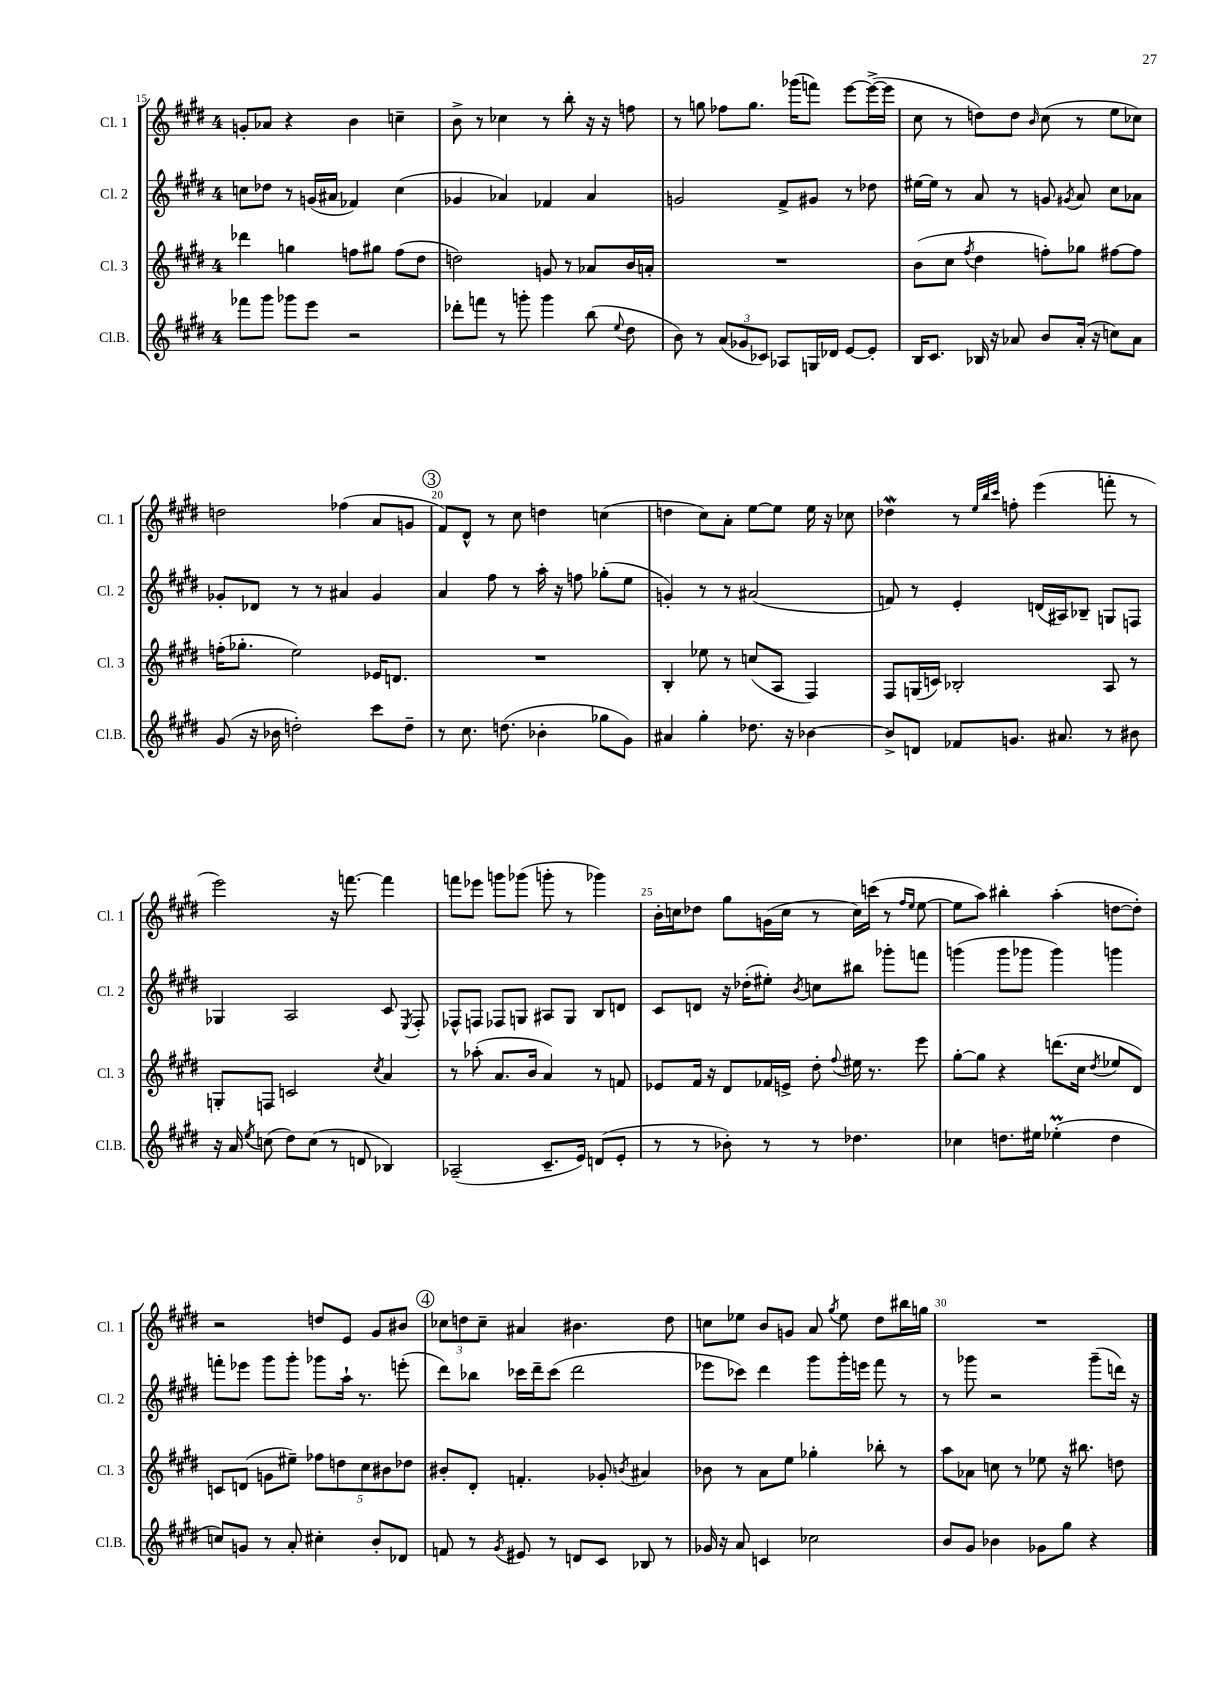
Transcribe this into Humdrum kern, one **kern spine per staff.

**kern	**kern	**kern	**kern
*staff4	*staff3	*staff2	*staff1
*clefG2	*clefG2	*clefG2	*clefG2
*k[f#c#g#d#]	*k[f#c#g#d#]	*k[f#c#g#d#]	*k[f#c#g#d#]
*M4/4	*M4/4	*M4/4	*M4/4
8fff-\L	4ddd-\	8cc\L	8g'/L
8ggg#\J	.	8dd-\J	8a-/J
8ggg-\L	4gg\	8r	4r
8eee\J	.	(16g/LL	.
.	.	16a#/JJ	.
2r	8ff\L	4f-/)	4b\
.	8gg#\J	.	.
.	(8ff\L	(4cc\	4cc~\
.	8dd#\J	.	.
=	=	=	=
8ddd-'\L	2dd\)	4g-/	8b^\
8fff\J	.	.	8r
8r	.	4a-/)	4cc-\
8ggg'\	.	.	.
4ggg\	8g/	4f-/	8r
.	8r	.	8bb'\
(8bb\	8a-/L	4a-/	16r
.	.	.	16r
8qqee/	.	.	.
8dd#\	16b/L	.	8ff\
.	16a'/JJ	.	.
=	=	=	=
8b\)	1r	2g/	8r
8r	.	.	8gg\
(12a/L	.	.	8ff-\L
12g-/	.	.	.
.	.	.	8.gg\J
12c-/J)	.	.	.
8A-/L	.	8f#^/L	.
.	.	.	(16ggg-\LK
16G/L	.	8g#/J	8fff\J)
16d-/JJ	.	.	.
[8e/L	.	8r	[8eee\L
8e'/]J	.	8dd-\	(16eee^\_L
.	.	.	16eee\]JJ
=	=	=	=
16B/LK	(8b\L	[16ee#\LL	8cc#\
8.c#/J	.	16ee#\]JJ	.
.	8cc#\J	8r	8r
.	8qff#/	.	.
16B-/	4dd#\	8a/	8dd\L)
16r	.	.	.
8a-/	.	8r	8dd\J
.	.	.	16qqb/
8b/L	8ff'\L)	8g/	(8cc#\
.	.	8qg#/	.
(16a-'/Jk	8gg-\J	8a/	8r
16r	.	.	.
8cc\L)	[8ff#\L	8cc#\L	8ee\L
8a-\J	8ff#\]J	8a-\J	8cc-\J)
=	=	=	=
(8g#/	(16ff'\LK	8g-'/L	2dd\
.	8.gg-'\J	.	.
16r	.	8d-/J	.
16b-\	.	.	.
2dd'\)	2ee\)	8r	.
.	.	8r	.
.	.	4a#/	(4ff-\
8ccc#\L	16e-/LK	4g-/	8a/L
.	8.d/J	.	.
8dd~\J	.	.	8g/J
=	=	=	=
8r	1r	4a/	8f#/L)
8.cc#\	.	.	8d#^^/J
.	.	8ff#\	8r
(8.dd\	.	.	.
.	.	8r	8cc#\
4b-'\	.	16aa'\	4dd\
.	.	16r	.
.	.	8ff\	.
8gg-\L	.	(8gg-'\L	(4cc\
8g#\J)	.	8ee\J	.
=	=	=	=
4a#/	4B'/	4g'/)	4dd\
4gg#'\	8ee-\	8r	8cc#\L)
.	8r	8r	8a'\J
8.dd-\	(8cc/L	(2a#/	[8ee\L
.	8A/J	.	8ee\]J
16r	.	.	.
[4b-\	4F#/)	.	16ee\
.	.	.	16r
.	.	.	8cc-\
=	=	=	=
8b-^/]L	8F#/L	8f/)	4dd-\
8d/J	(16G/L	8r	.
.	16c/JJ)	.	.
8f-/L	2B-'/	4e'/	8r
.	.	.	32qqee/LLL
.	.	.	32qqbb/
.	.	.	32qqccc#/JJJ
8.g/J	.	.	8ff'\
.	.	(16d/LL	(4eee\
8.a#/	.	16A#/J)	.
.	.	8B-~/J	.
8r	8A/	8G/L	8fff'\
8b#\	8r	8F/J	8r
=	=	=	=
16r	8G'/L	4G-/	2eee\)
16a/	.	.	.
8qee/	.	.	.
(8cc\	8F/J	.	.
8dd#\L)	2c/	2A/	.
(8cc\J	.	.	.
8r	.	.	16r
.	.	.	[8.fff\
8d/	.	.	.
.	8qcc#/	.	.
4B-/)	4a/	8c#/	4fff\]
.	.	8qE/	.
.	.	8F#'/	.
=	=	=	=
(2A-~/	8r	8F-^^/L	8fff\L
.	(8aa-'\	8F/J	8eee-\J
.	8.a/L	8F-/L	8ggg\L
.	.	8G/J	(8ggg-\J
.	16b/Jk	.	.
8.c#~/L	4a/)	8A#/L	8ggg'\
.	.	8G/J	8r
16e/Jk)	.	.	.
(8d/L	8r	8B/L	4ggg-\)
8e'/J	8f/	8d/J	.
=	=	=	=
8r	8e-/L	8c#/L	16b'\LL
.	.	.	16cc\J
8r	16f#/Jk	8d/J	8dd-\J
.	16r	.	.
8b-'\)	8d#/L	16r	8gg#\L
.	.	(16dd-'\LK	.
8r	16f-/L	8ee#'\J)	(16g\L
.	16e^/JJ	.	16cc\JJ
.	.	8qb/	.
8r	8dd#'\	8cc\L	8r
.	8qqff#/	.	.
4.dd-\	16ee#\	8bb#\J	16cc\LL)
.	8.r	.	(16ccc\JJ
.	.	8ggg-'\L	8r
.	.	.	16qqff#/LL
.	.	.	16qqee/JJ
.	8eee\	8fff\J	[8ee\
=	=	=	=
4cc-\	[8gg#'\L	(4ggg\	8ee\]L
.	8gg#\]J	.	8aa\J)
8.dd\L	4r	8ggg\L	4bb#'\
.	.	8ggg-\J	.
16ee#\Jk	.	.	.
(4ee-'\	(8.ddd\L	4ggg-\)	(4aa'\
.	16cc#\Jk	.	.
.	8qdd#/	.	.
4dd\	8ee-/L	4ggg\	[8dd\L
.	8d#/J)	.	8dd'\]J)
=	=	=	=
8cc/L)	8c/L	8fff'\L	2r
8g/J	(8d/J	8eee-\J	.
8r	8g\L	8ggg#\L	.
8a'/	8ee#~\J)	8ggg#'\J	.
4cc#'\	10ff-\L	8ggg-\L	8dd/L
.	10dd\	.	.
.	.	16aa`\Jk	8e/J
.	.	8.r	.
.	10cc#\	.	.
8b'/L	.	.	8g#/L
.	10b#\	.	.
8d-/J	.	(8eee'\	8b#/J
.	10dd-\J	.	.
=	=	=	=
8f/	8b#'/L	8ddd#\L)	12cc-\L
.	.	.	12dd\
8r	8d#'/J	8bb-\J	.
.	.	.	12cc-~\J
8qg#/	.	.	.
8e#/	4.f'/	16ccc-\LL	4a#/
.	.	16ddd#~\J	.
8r	.	(8ccc-\J	.
8d/L	.	2ddd#\	4.b#\
8c#/J	8g-'/	.	.
.	8qb/	.	.
8B-/	4a#/	.	.
8r	.	.	8dd\
=	=	=	=
16g-/	8b-\	8eee-\L	8cc\L
16r	.	.	.
8a/	8r	8ccc-\J)	8ee-\J
4c/	8a\L	4ddd#\	8b/L
.	8ee\J	.	8g/J
2cc-\	4gg-'\	8ggg#\L	8a/
.	.	.	8qgg#/
.	.	16ggg#'\L	8ee-\
.	.	16eee\JJ	.
.	8bb-'\	8fff#\	8dd#\L
.	8r	8r	16bb#\L
.	.	.	16gg\JJ
=	=	=	=
8b/L	8aa\L	8r	1r
8g#/J	8a-\J	8ggg-\	.
4b-\	8cc\	2r	.
.	8r	.	.
8g-\L	8ee-\	.	.
8gg#\J	16r	.	.
.	8.bb#\	.	.
4r	.	(8ggg-~\L	.
.	8dd\	16ddd\Jk)	.
.	.	16r	.
==	==	==	==
*-	*-	*-	*-
